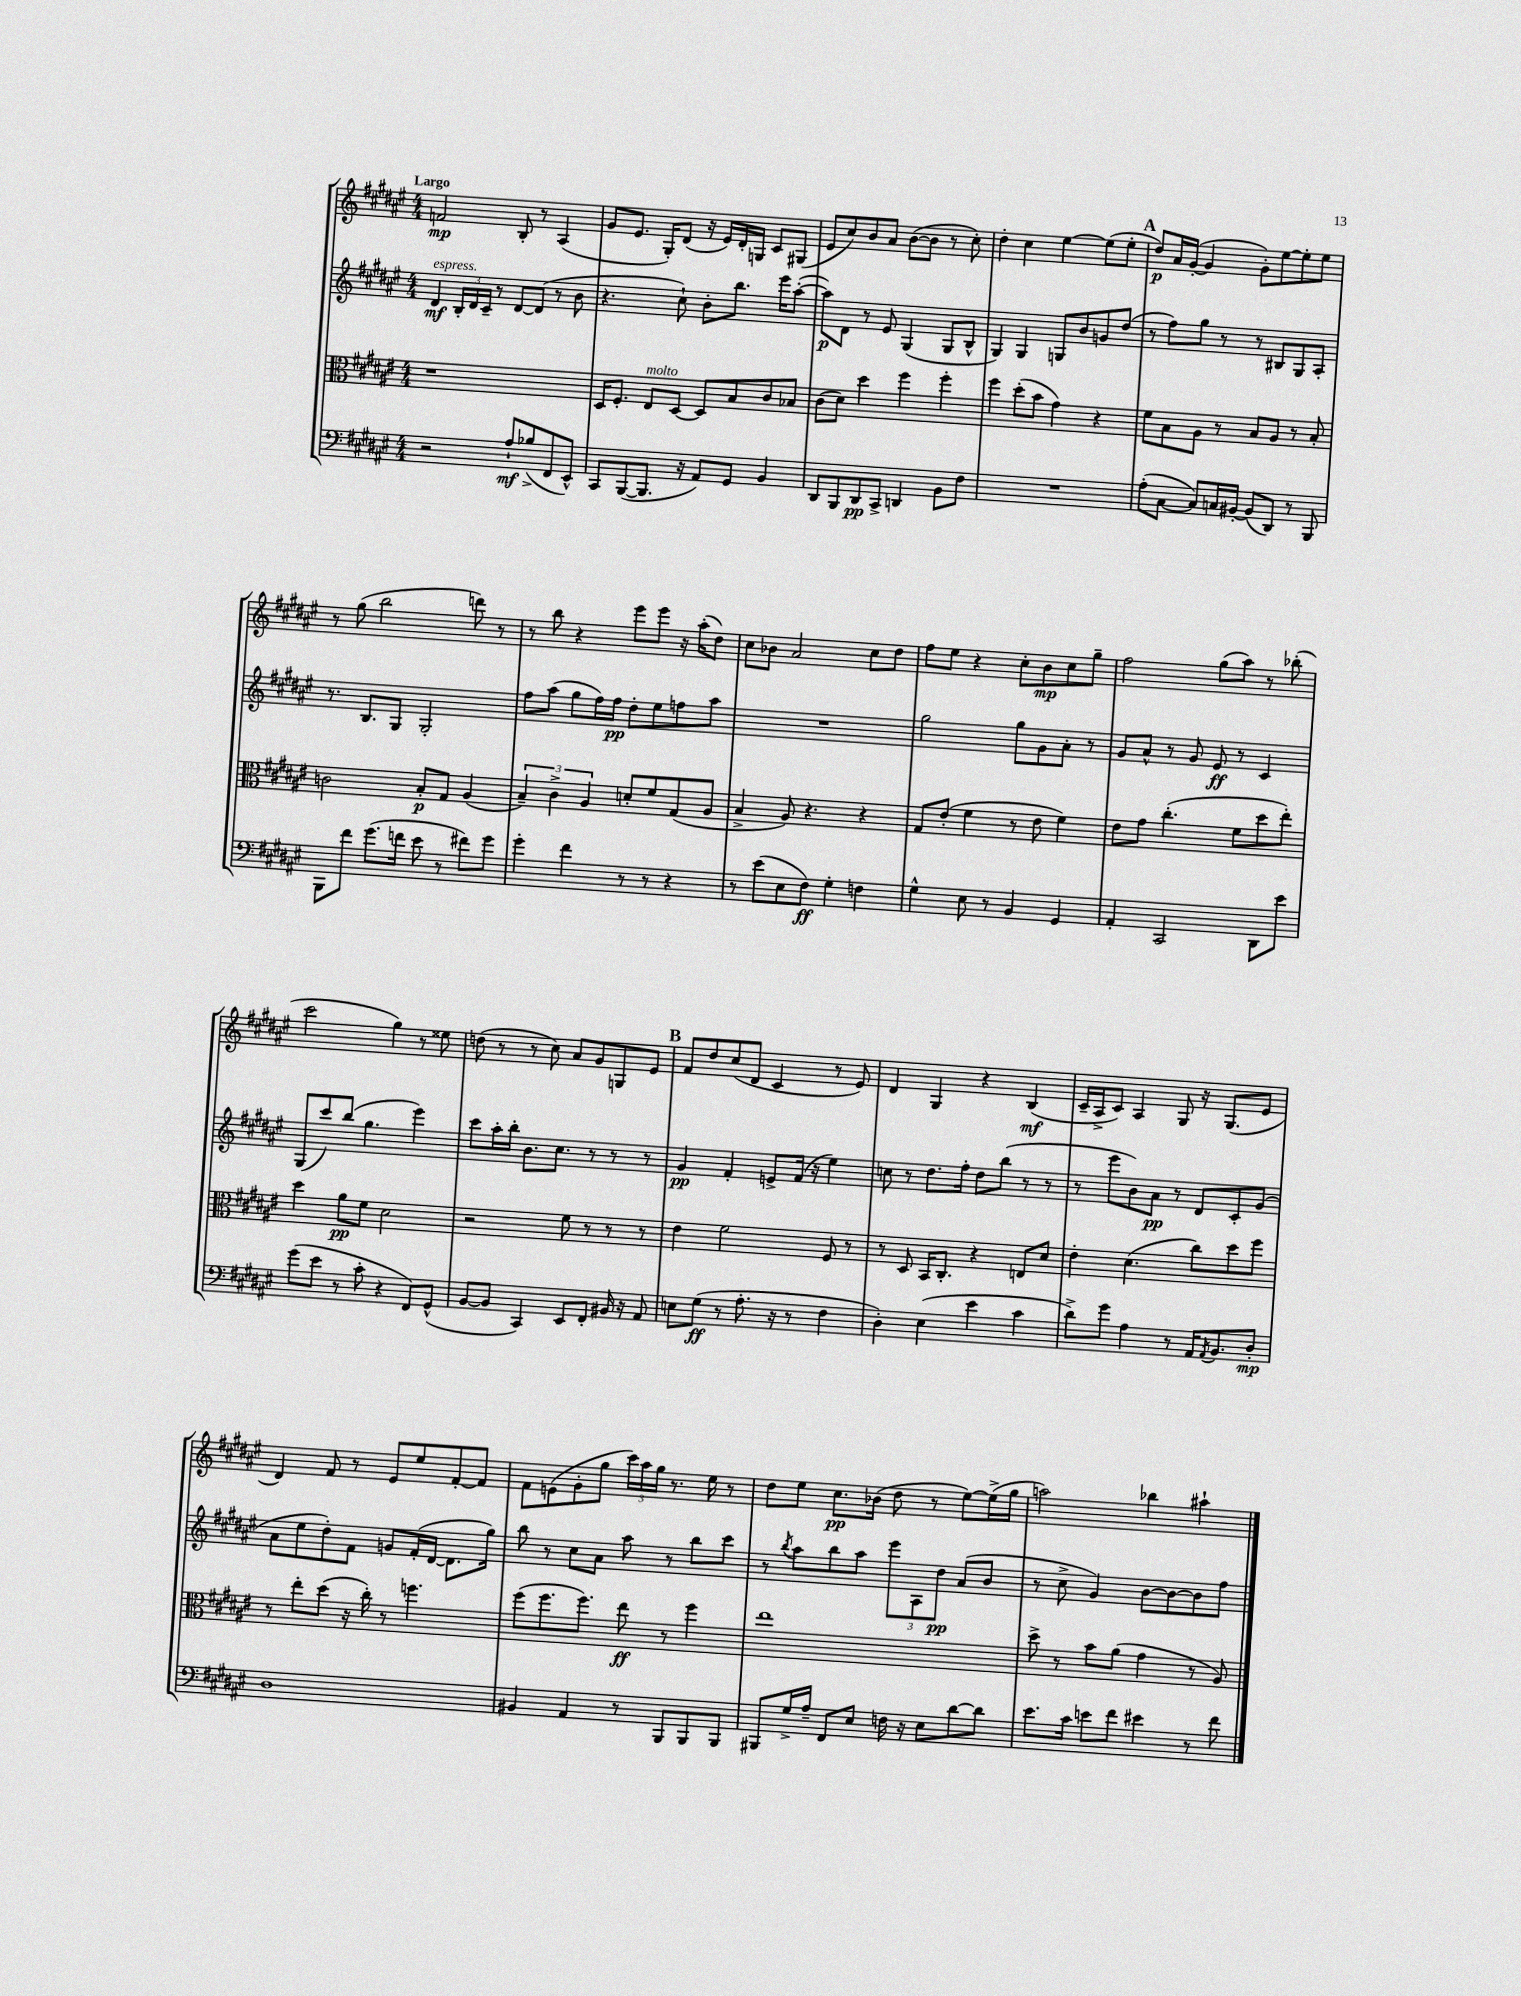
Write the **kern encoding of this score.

**kern	**dynam	**kern	**dynam	**kern	**dynam	**kern	**dynam
*part4	*part4	*part3	*part3	*part2	*part2	*part1	*part1
*staff4	*staff4	*staff3	*staff3	*staff2	*staff2	*staff1	*staff1
*clefF4	*	*clefC3	*	*clefG2	*	*clefG2	*
*k[f#c#g#d#a#e#]	*	*k[f#c#g#d#a#e#]	*	*k[f#c#g#d#a#e#]	*	*k[f#c#g#d#a#e#]	*
*M4/4	*	*M4/4	*	*M4/4	*	*M4/4	*
=1	=1	=1	=1	=1	=1	=1	=1
!	!	!	!	!	!	!LO:TX:a:B:t=Largo	!
!	!	!	!	!LO:TX:a:i:t=espress.	!	!	!
2r	.	1r	.	4d#/	mf	2fn/	mp
.	.	.	.	24B'/LL	.	.	.
.	.	.	.	24d#/	.	.	.
.	.	.	.	24c#~/JJ	.	.	.
.	.	.	.	8r	.	.	.
8A#`/L	mf	.	.	[8d#/L	.	8B'/	.
(8B-X^/	.	.	.	(8d#/J]	.	8r	.
8FF#/	.	.	.	8r	.	(4A#/	.
8EE#^^/J)	.	.	.	8b\	.	.	.
=2	=2	=2	=2	=2	=2	=2	=2
8CC#/L	.	16D#/KL	.	4.r	.	8g#/L	.
.	.	8.F#'/J	.	.	.	.	.
([8BBB/	.	.	.	.	.	8.e#/J	.
!	!	!LO:TX:a:i:t=molto	!	!	!	!	!
8.BBB/J]	.	8E#/L	.	.	.	.	.
.	.	.	.	.	.	16G#'/KL)	.
.	.	[8D#/J	.	8cc#`\)	.	(8d#/J	.
16r	.	.	.	.	.	.	.
8AA#/L)	.	8D#/L]	.	8b'\L	.	16r	.
.	.	.	.	.	.	16e#/LL)	.
8GG#/J	.	8B/	.	8.bb\J	.	16d#'/	.
.	.	.	.	.	.	16Gn/JJ	.
4BB/	.	8c#/	.	.	.	8c#/L	.
.	.	.	.	16eee#\KL	.	.	.
.	.	8B-X/J	.	([8aa#'\J	.	(8G#X/J	.
=3	=3	=3	=3	=3	=3	=3	=3
8DD#/L	.	(8c#\L	.	8aa#\L])	p	8e#/L	.
8BBB/	.	8d#\J)	.	8d#\J	.	8cc#/)	.
8DD#/	pp	4dd#\	.	8r	.	8b/	.
8CC#^/J	.	.	.	8e#/	.	8a#/J	.
4DDn/	.	4ff#\	.	(4G#/	.	([8b\L	.
.	.	.	.	.	.	8b\J]	.
8BB\L	.	4ff#'\	.	8G#/L	.	8r	.
8F#\J	.	.	.	8B^^/J	.	8cc#'\)	.
=4	=4	=4	=4	=4	=4	=4	=4
1r	.	4ff#\	.	4G#/)	.	4dd#'\	.
.	.	(8dd#'\L	.	4G#/	.	4cc#\	.
.	.	8b\J	.	.	.	.	.
.	.	4g#\)	.	8Gn/L	.	[4ee#\	.
.	.	.	.	8b/	.	.	.
.	.	4r	.	8gn/	.	(8ee#\L]	.
.	.	.	.	(8dd#/J	.	8ee#'\J	.
!!LO:REH:place=s1:t=A
=5	=5	=5	=5	=5	=5	=5	=5
(8A#'\L	.	8f#\L	.	8r	.	8dd#/L)	p
[8C#\J	.	8B\	.	8ff#\L)	.	16a#/L	.
.	.	.	.	.	.	([16g#'/JJ	.
8C#/L])	.	8A#\J	.	8gg#\J	.	4g#/]	.
16Cn/L	.	8r	.	8r	.	.	.
[16BB#X'/JJ	.	.	.	.	.	.	.
(8BB#/L]	.	8B/L	.	8r	.	8g#'\L)	.
8DD#/J)	.	8A#/J	.	8B#X/L	.	[8ee#\	.
8r	.	8r	.	8G#/	.	8ee#'\]	.
8BBB/	.	8B'/	.	8A#'/J	.	8ee#\J	.
!!LO:LB:g=z
=6	=6	=6	=6	=6	=6	=6	=6
8BBB\L	.	2cn\	.	8.r	.	8r	.
8f#\J	.	.	.	.	.	(8gg#\	.
.	.	.	.	8.B/L	.	.	.
(8.g#\L	.	.	.	.	.	2bb\	.
.	.	.	.	8G#/J	.	.	.
16fn\Jk	.	.	.	.	.	.	.
8e#\	.	8B'/L	p	2G#'/	.	.	.
8r	.	8G#/J	.	.	.	.	.
8f#X\L)	.	(4A#/	.	.	.	8dddn\)	.
8g#\J	.	.	.	.	.	8r	.
=7	=7	=7	=7	=7	=7	=7	=7
4g#'\	.	6B~/)	.	8ff#\L	.	8r	.
.	.	.	.	(8aa#\J	.	8bb\	.
.	.	6c#^\	.	.	.	.	.
4f#\	.	.	.	8gg#\L	.	4r	.
.	.	6A#/	.	.	.	.	.
.	.	.	.	16ff#\L)	.	.	.
.	.	.	.	16ff#\JJ	pp	.	.
8r	.	8dn'/L	.	8dd#'\L	.	8eee#\L	.
8r	.	8f#/	.	8ee#\	.	8eee#\J	.
4r	.	(8G#/	.	8ffn\	.	16r	.
.	.	.	.	.	.	(16aa#'\KL	.
.	.	8A#/J	.	8aa#\J	.	8dd#\J)	.
=8	=8	=8	=8	=8	=8	=8	=8
8r	.	4B^/	.	1r	.	8cc#\L	.
(8e#\L	.	.	.	.	.	8b-X\J	.
8E#\	.	8A#/)	.	.	.	2a#/	.
8F#\J)	ff	4.r	.	.	.	.	.
4G#'\	.	.	.	.	.	.	.
4Fn\	.	4r	.	.	.	8cc#\L	.
.	.	.	.	.	.	8dd#\J	.
=9	=9	=9	=9	=9	=9	=9	=9
4G#^^\	.	8G#/L	.	2gg#\	.	8ff#\L	.
.	.	(8e#'/J	.	.	.	8ee#\J	.
8E#\	.	4f#\	.	.	.	4r	.
8r	.	.	.	.	.	.	.
4BB/	.	8r	.	8gg#\L	.	8cc#'\L	.
.	.	8e#\	.	8g#\	.	8b\	mp
4GG#/	.	4f#\)	.	8a#'\J	.	8cc#\	.
.	.	.	.	8r	.	8gg#~\J	.
=10	=10	=10	=10	=10	=10	=10	=10
4AA#'/	.	8e#\L	.	8g#/L	.	2ff#\	.
.	.	8g#\J	.	8a#^^/J	.	.	.
2CC#/	.	(4.cc#'\	.	8r	.	.	.
.	.	.	.	8g#/	.	.	.
.	.	.	.	8e#/	ff	(8gg#\L	.
.	.	8f#\L	.	8r	.	8aa#\J)	.
8DD#\L	.	8dd#\	.	4c#/	.	8r	.
8e#\J	.	8ee#'\J)	.	.	.	(8bb-X'\	.
!!LO:LB:g=z
=11	=11	=11	=11	=11	=11	=11	=11
(8g#\L	.	4dd#\	.	(8G#/L	.	2ccc#\	.
8e#\J	.	.	.	8ccc#/)	.	.	.
8r	.	8a#\L	pp	(8bb/J	.	.	.
8c#'\	.	8f#\J	.	4.gg#\	.	.	.
4r	.	2d#\	.	.	.	4gg#\)	.
8FF#/L)	.	.	.	4eee#\)	.	8r	.
(8GG#^^/J	.	.	.	.	.	8ee##X\	.
=12	=12	=12	=12	=12	=12	=12	=12
[8BB/L	.	2r	.	8ccc#\L	.	(8ddn\	.
8BB/J]	.	.	.	16aa#'\L	.	8r	.
.	.	.	.	16bb'\JJ	.	.	.
4CC#/)	.	.	.	8.b\L	.	8r	.
.	.	.	.	.	.	8cc#\)	.
.	.	.	.	8.cc#\J	.	.	.
8EE#/L	.	8f#\	.	.	.	8a#/L	.
8FF#'/J	.	8r	.	8r	.	8g#/	.
16BB#X/	.	8r	.	8r	.	8Gn/	.
16r	.	.	.	.	.	.	.
8AA#/	.	8r	.	8r	.	8e#/J	.
!!LO:REH:place=s1:t=B
=13	=13	=13	=13	=13	=13	=13	=13
8En\L	.	4e#\	.	4g#/	pp	8f#/L	.
(8G#\J	ff	.	.	.	.	8dd#/	.
8r	.	2f#\	.	4f#'/	.	(8cc#/	.
8.A#'\	.	.	.	.	.	8d#/J	.
.	.	.	.	8en^/L	.	4c#/	.
16r	.	.	.	.	.	.	.
8r	.	.	.	(16f#/Jk	.	.	.
.	.	.	.	16r	.	.	.
4F#\	.	8F#/	.	4ee#\)	.	8r	.
.	.	8r	.	.	.	8e#/)	.
=14	=14	=14	=14	=14	=14	=14	=14
4D#'\)	.	8r	.	8ccn\	.	4d#/	.
.	.	8D#/	.	8r	.	.	.
(4E#\	.	16BB/KL	.	8.dd#\L	.	4G#/	.
.	.	8.C#'/J	.	.	.	.	.
.	.	.	.	16ff#'\Jk	.	.	.
4e#\	.	4r	.	8dd#\L	.	4r	.
.	.	.	.	(8bb\J	.	.	.
4c#\	.	8En/L	.	8r	.	(4B/	mf
.	.	8d#/J	.	8r	.	.	.
=15	=15	=15	=15	=15	=15	=15	=15
8d#^\L)	.	4e#'\	.	8r	.	16c#~/LL	.
.	.	.	.	.	.	16A#^/J	.
8g#\J	.	.	.	8eee#\L	.	8c#/J)	.
4A#\	.	(4.d#\	.	8b\)	.	4A#/	.
.	.	.	.	8a#\J	pp	.	.
8r	.	.	.	8r	.	8G#/	.
16AA#/KL	.	8cc#\L)	.	8d#/L	.	16r	.
8qAA#/	.	.	.	.	.	.	.
8.BB/	.	.	.	.	.	(8.G#/L	.
.	.	8dd#\	.	8c#'/	.	.	.
8D#'/J	mp	8ff#\J	.	(8g#/J	.	8e#/J	.
!!LO:LB:g=z
=16	=16	=16	=16	=16	=16	=16	=16
1D#	.	8r	.	8a#\L	.	4d#/)	.
.	.	8ee#'\L	.	8ee#\	.	.	.
.	.	(8dd#\J	.	8dd#'\)	.	8f#/	.
.	.	16r	.	8f#\J	.	8r	.
.	.	16cc#'\)	.	.	.	.	.
.	.	8r	.	8gn/L	.	8e#/L	.
.	.	4.ffn\	.	(16f#'/L	.	8ee#/	.
.	.	.	.	[16d#/JJ	.	.	.
.	.	.	.	8.d#\L]	.	[8f#'/	.
.	.	.	.	.	.	8f#/J]	.
.	.	.	.	16gg#\Jk)	.	.	.
=17	=17	=17	=17	=17	=17	=17	=17
4BB#X/	.	(8ff#\L	.	8bb\	.	8f#\L	.
.	.	8.ff#\	.	8r	.	(8en\	.
4AA#/	.	.	.	8cc#\L	.	8g#'\	.
.	.	8.ff#\J)	.	.	.	.	.
.	.	.	.	8a#\J	.	8gg#\J	.
8r	.	8ee#\	ff	8aa#\	.	24ccc#\LL)	.
.	.	.	.	.	.	24aa#\	.
.	.	.	.	.	.	24gg#\JJ	.
8BBB/L	.	8r	.	8r	.	8.r	.
8BBB/	.	4ff#\	.	8bb\L	.	.	.
.	.	.	.	.	.	16ee#\	.
8BBB/J	.	.	.	8ccc#\J	.	8r	.
=18	=18	=18	=18	=18	=18	=18	=18
8BBB#X/L	.	1ee#	.	8r	.	8dd#\L	.
.	.	.	.	8qbb/	.	.	.
16G#^/L	.	.	.	8aa#\L	.	8ee#\J	.
16A#~/JJ	.	.	.	.	.	.	.
8FF#/L	.	.	.	8bb\	.	8.cc#\L	pp
8E#/J	.	.	.	8aa#\J	.	.	.
.	.	.	.	.	.	(16b-X\Jk	.
16Fn\	.	.	.	12eee#\L	.	8dd#\	.
16r	.	.	.	.	.	.	.
.	.	.	.	12A#\	.	.	.
8E#\L	.	.	.	.	.	8r	.
.	.	.	.	12dd#\J	pp	.	.
[8d#\	.	.	.	(8a#/L	.	[8ee#\L)	.
8d#\J]	.	.	.	8b/J	.	(16ee#^\L]	.
.	.	.	.	.	.	16gg#\JJ	.
=19	=19	=19	=19	=19	=19	=19	=19
8.e#\L	.	8dd#^\	.	8r	.	2aan\)	.
.	.	8r	.	8cc#^\	.	.	.
16c#\Jk	.	.	.	.	.	.	.
8en\L	.	8b\L	.	4g#/)	.	.	.
8f#\J	.	(8a#\J	.	.	.	.	.
4e#X\	.	4g#\	.	[8b\L	.	4bb-X\	.
.	.	.	.	8b\_	.	.	.
8r	.	8r	.	8b\]	.	4aa#X`\	.
8f#\	.	8A#/)	.	8ff#\J	.	.	.
==	==	==	==	==	==	==	==
*-	*-	*-	*-	*-	*-	*-	*-
